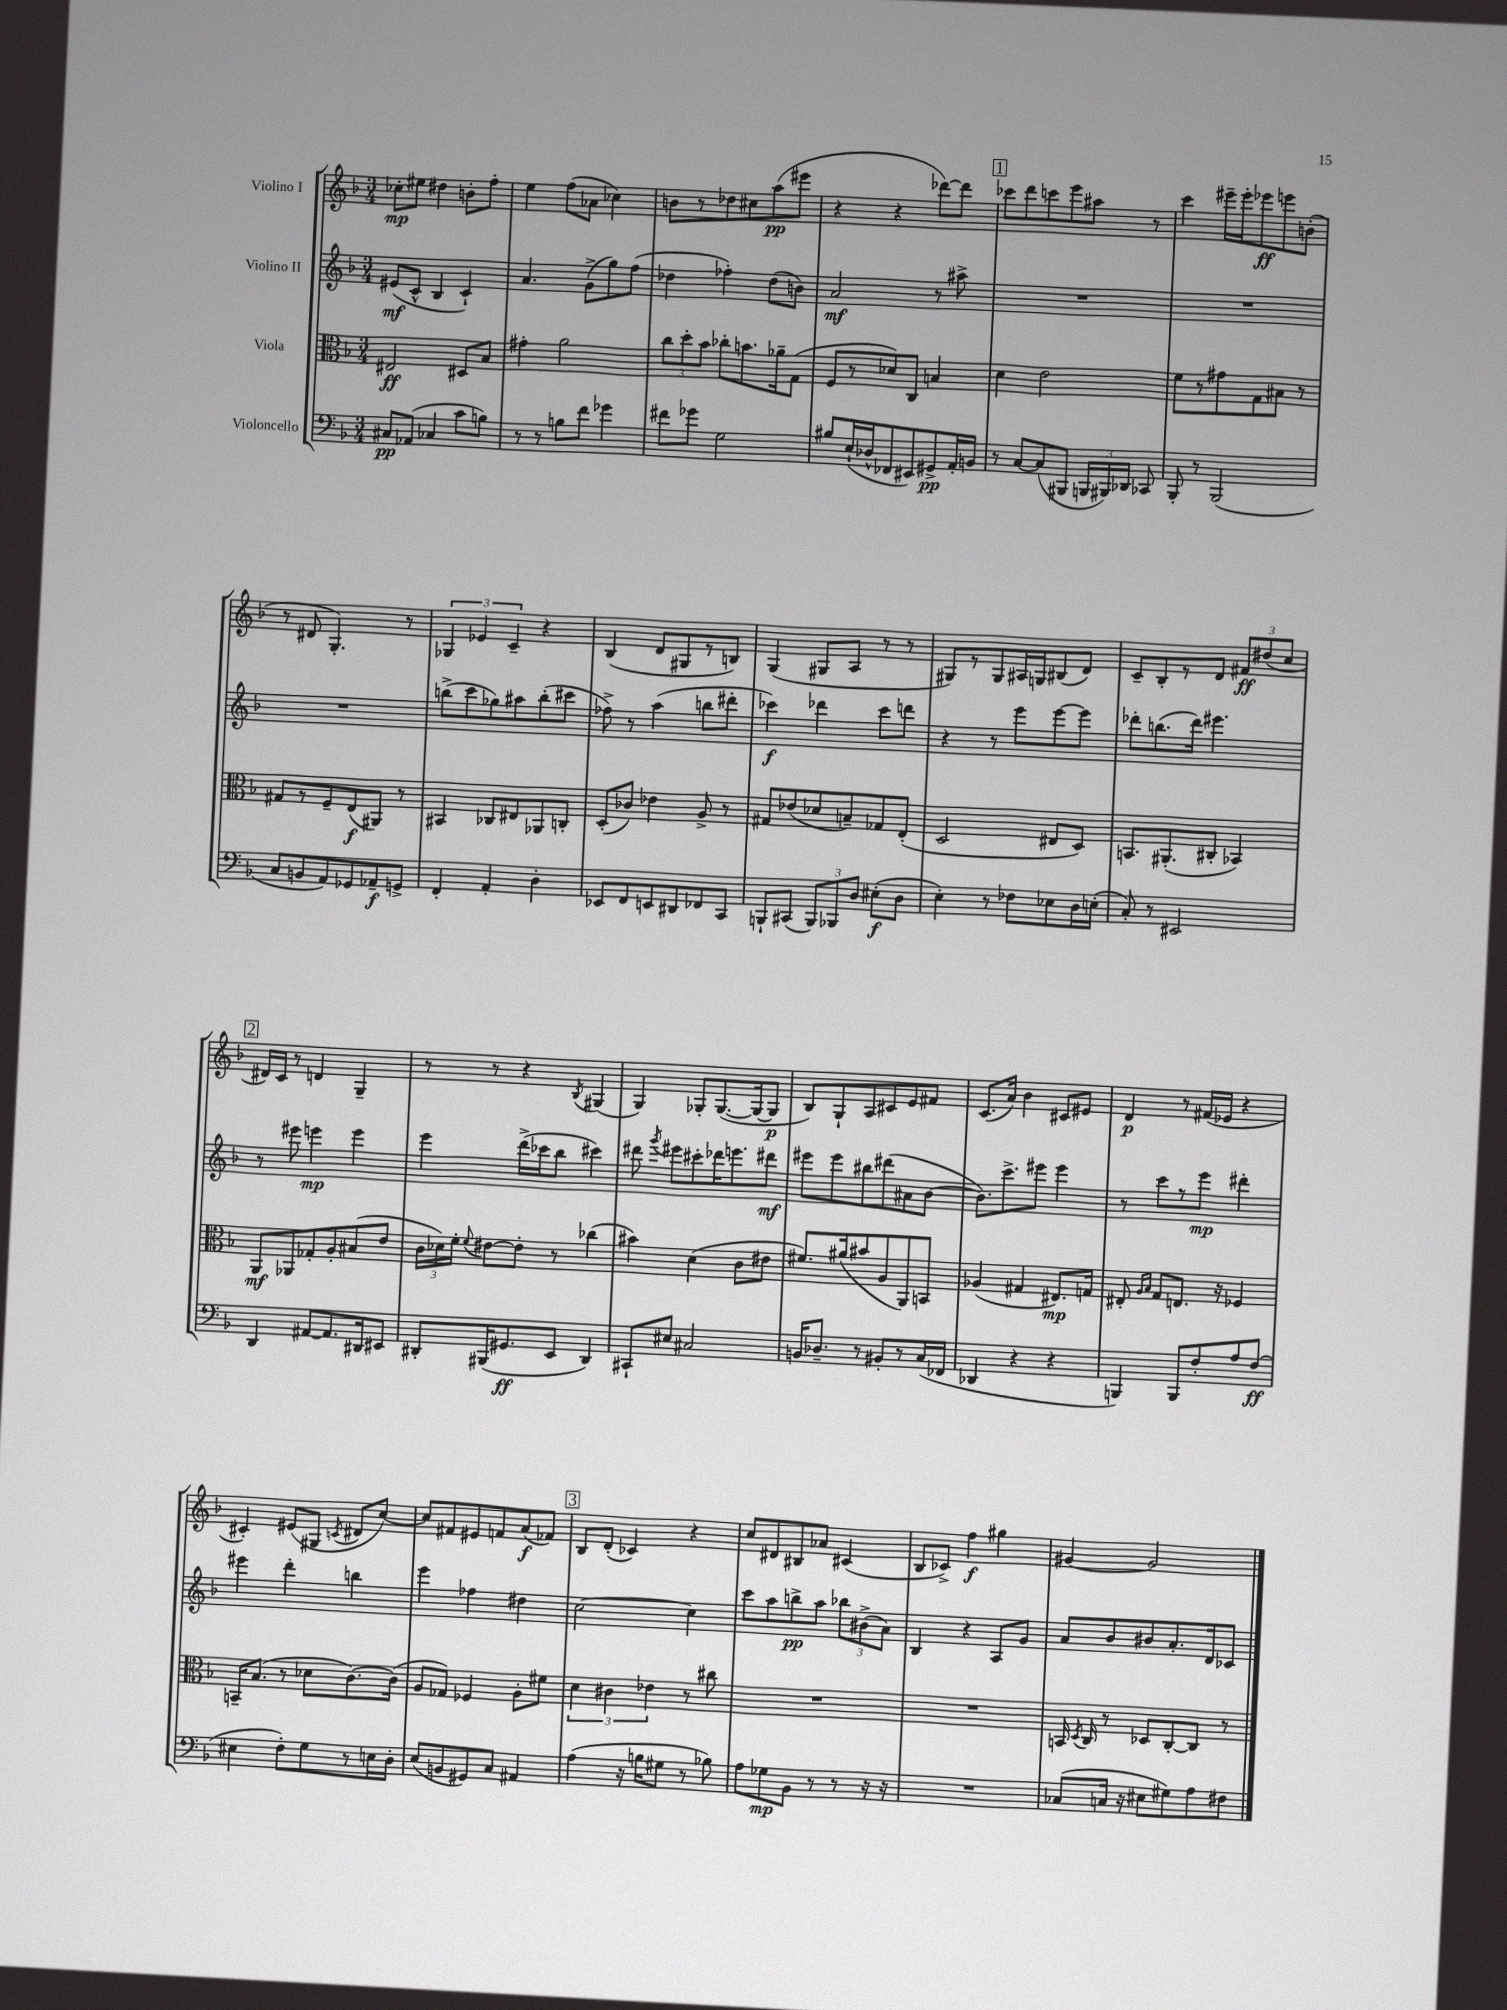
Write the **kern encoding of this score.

**kern	**kern	**kern	**kern
*staff4	*staff3	*staff2	*staff1
*clefF4	*clefC3	*clefG2	*clefG2
*k[b-]	*k[b-]	*k[b-]	*k[b-]
*M3/4	*M3/4	*M3/4	*M3/4
8C#	2E#	(8e#	8cc-'
(8AA-	.	8c^^	8ee#
4C-	.	4B-	4dd#
8c	8D#	4c`)	8b'
8B)	8B-	.	8ff'
=	=	=	=
8r	4g#'	4.a	4ee
8r	.	.	.
8B	2a	.	(8ff
8f	.	(8g^	8a-
4g-	.	8gg)	4cc-)
.	.	(8ff	.
=	=	=	=
8f#	12cc	4dd-	8b
.	12dd'	.	.
8g-	.	.	8r
.	12b-	.	.
2G	8cc-'	4ff-')	8dd-
.	8.b	.	8cc#
.	.	(8dd-	(8aa
.	16a-~	.	.
.	(8G	8b)	8eee#
=	=	=	=
8B#	8F	2a	4r
(16E`	8r	.	.
16D-^^	.	.	.
8FF-	8d-)	.	4r
8EE#)	8C	.	.
8GG#^	4B	8r	[8ddd-)
16AA'	.	8aa#^	8ddd-]
16BB	.	.	.
=	=	=	=
8r	4d	2.r	8ccc-
[8C	.	.	8ddd
(8C]	2e	.	8ccc
8BBB#	.	.	8eee
24BBB	.	.	8aa#
24BBB#)	.	.	.
24DD-	.	.	.
8CC-	.	.	8r
=	=	=	=
8BBB-'	8f	2.r	4ccc
8r	8r	.	.
(2BBB-	8g#	.	16eee#~
.	.	.	16eee#'
.	8G	.	8eee-
.	8B#	.	8eee
.	8r	.	(8b'
=	=	=	=
8C	8G#	2.r	8r
8BB	8r	.	8d#
8AA)	8F~	.	4.G')
8GG-	(8E	.	.
8AA-~	8AA#)	.	.
8GG^	8r	.	8r
=	=	=	=
4FF'	4BB#	(8bb^	6G-
.	.	8ccc	.
.	.	.	6e-
4AA'	8C-	8gg-)	.
.	.	.	6c~
.	8E#	8aa#	.
4D'	8AA-	(8bb'	4r
.	8C'	8ccc#	.
=	=	=	=
8EE-	(8D'	8ff-^)	(4B-
8FF	8c-)	8r	.
8EE	4e-	(4aa	8d
8DD#	.	.	8G#
8FF-	8A^	8bb	8r
8CC	8r	8ddd#'	8B)
=	=	=	=
8BBB`	8G#	4ccc-)	(4G
(8CC#	(8e-	.	.
12BBB)	8d-	4ddd-	8G#
12BBB-	.	.	.
.	8B~)	.	8A
12D	.	.	.
(8E#'	8G-	8ccc-	8r
8D	(8E'	8ddd	8r
=	=	=	=
4E')	2D	4r	8G#)
.	.	.	8r
8r	.	8r	8G#
8F-	.	8eee	16A#
.	.	.	16G
8E-	8E#	[8eee	(8B#
16D	8D)	8eee]	8d)
(16E'	.	.	.
=	=	=	=
8C')	8.BB	8ddd-'	8c~
8r	.	(8.bb	8B-'
.	(8.AA#'	.	.
2EE#	.	.	8r
.	.	16ddd-)	.
.	8C#'	4.eee#	8d
.	4BB-)	.	12f#
.	.	.	(12dd#
.	.	.	12cc
=	=	=	=
4DD	8AA	8r	16d#)
.	.	.	16c
.	8AA-	8eee#	8r
[8AA#	8G-'	4eee	4d
8.AA#]	8A'	.	.
.	(8B#	4eee	4G~
16DD#	.	.	.
8EE#	8e	.	.
=	=	=	=
8DD#'	24c	4eee	8r
.	24d-)	.	.
.	24f'	.	.
.	8qqf	.	.
(16BBB#	[8e#	.	8r
8.GG#	.	.	.
.	8e#']	(16ddd^	4r
.	.	16ccc-	.
8EE	8r	8bb-	.
.	.	.	8qB-
4DD#)	(4cc-	4ccc#)	(4G#
=	=	=	=
8CC#`	4b#)	8ddd#	4G)
.	.	8qggg	.
8E#	.	8eee#	.
2C#	(4d	8ccc#'	8G-'
.	.	16ddd-	([8.G-
.	.	8.eee	.
.	8c	.	.
.	.	.	16G-_
.	8e#	8ddd#	8G-]
=	=	=	=
16BB	8.f#)	8eee#	8B-)
8.D-~	.	.	.
.	.	8eee#	8G`
.	(16a#	.	.
8r	8b#	8bb#	8A
8BB#'	8A	(8ddd#	8c#
8r	8AA)	8a#	8e
(16C	8BB	[8b-	8f#
16FF-	.	.	.
=	=	=	=
4DD-	(4A-	8.b-])	(8.c
.	.	8.ccc^	16a)
4r	4G#	.	4b-
.	.	8eee#	.
4r	8.E#)	4eee#	8c#
.	.	.	8e#
.	16G	.	.
=	=	=	=
4BBB)	8E#'	8r	4d
.	16qqA	.	.
.	16qqB-	.	.
.	8G	8ccc	.
8BBB	8.E	8r	8r
8F'	.	8eee	(16f#
.	16r	.	16e-
8A	4F-	4ddd#'	4r
(8F	.	.	.
=	=	=	=
4E#	16BB~	4eee#	4c#')
.	(8.B-	.	.
8F')	8r	4ddd'	(8e#
8G	8d-	.	8G#
.	.	.	8qc
8r	[8.c)	4bb	8d#
16E	.	.	[8cc)
16D'	(16c]	.	.
=	=	=	=
(8E	8A	4eee	8cc]
8BB	8G-)	.	8f#
8GG#)	4F-	4ff-	8e#
8C	.	.	8f
4AA#	8A'	4dd#	(8a
.	8f#	.	8f-)
=	=	=	=
(4A	6d	[2cc	8B-
.	.	.	(8d'
.	6c#	.	.
16r	.	.	4c-)
16B	.	.	.
.	6e-	.	.
8G#	.	.	.
8r	8r	4cc]	4r
8B-)	8cc#	.	.
=	=	=	=
8A	2.r	8ccc	8cc
8G-	.	8aa	8d#
8BB-	.	8bb^	8B#
8r	.	8aa	8a-
8r	.	12bb-	(4c#
.	.	(12b#^	.
16r	.	.	.
.	.	12a)	.
16r	.	.	.
=	=	=	=
2.r	2.r	4B-	8B-
.	.	.	8c-^)
.	.	4r	4ff
.	.	8A	4gg#
.	.	8g	.
=	=	=	=
(8C-	16BB	8a	[4g#
.	8qD	.	.
.	16C	.	.
16C	8r	8b-	.
16r	.	.	.
8E#	8D-	8b#	2g#]
8G#)	[8C'	8.a'	.
8A	8C]	.	.
.	.	16d	.
8F#	8r	8c-	.
==	==	==	==
*-	*-	*-	*-
